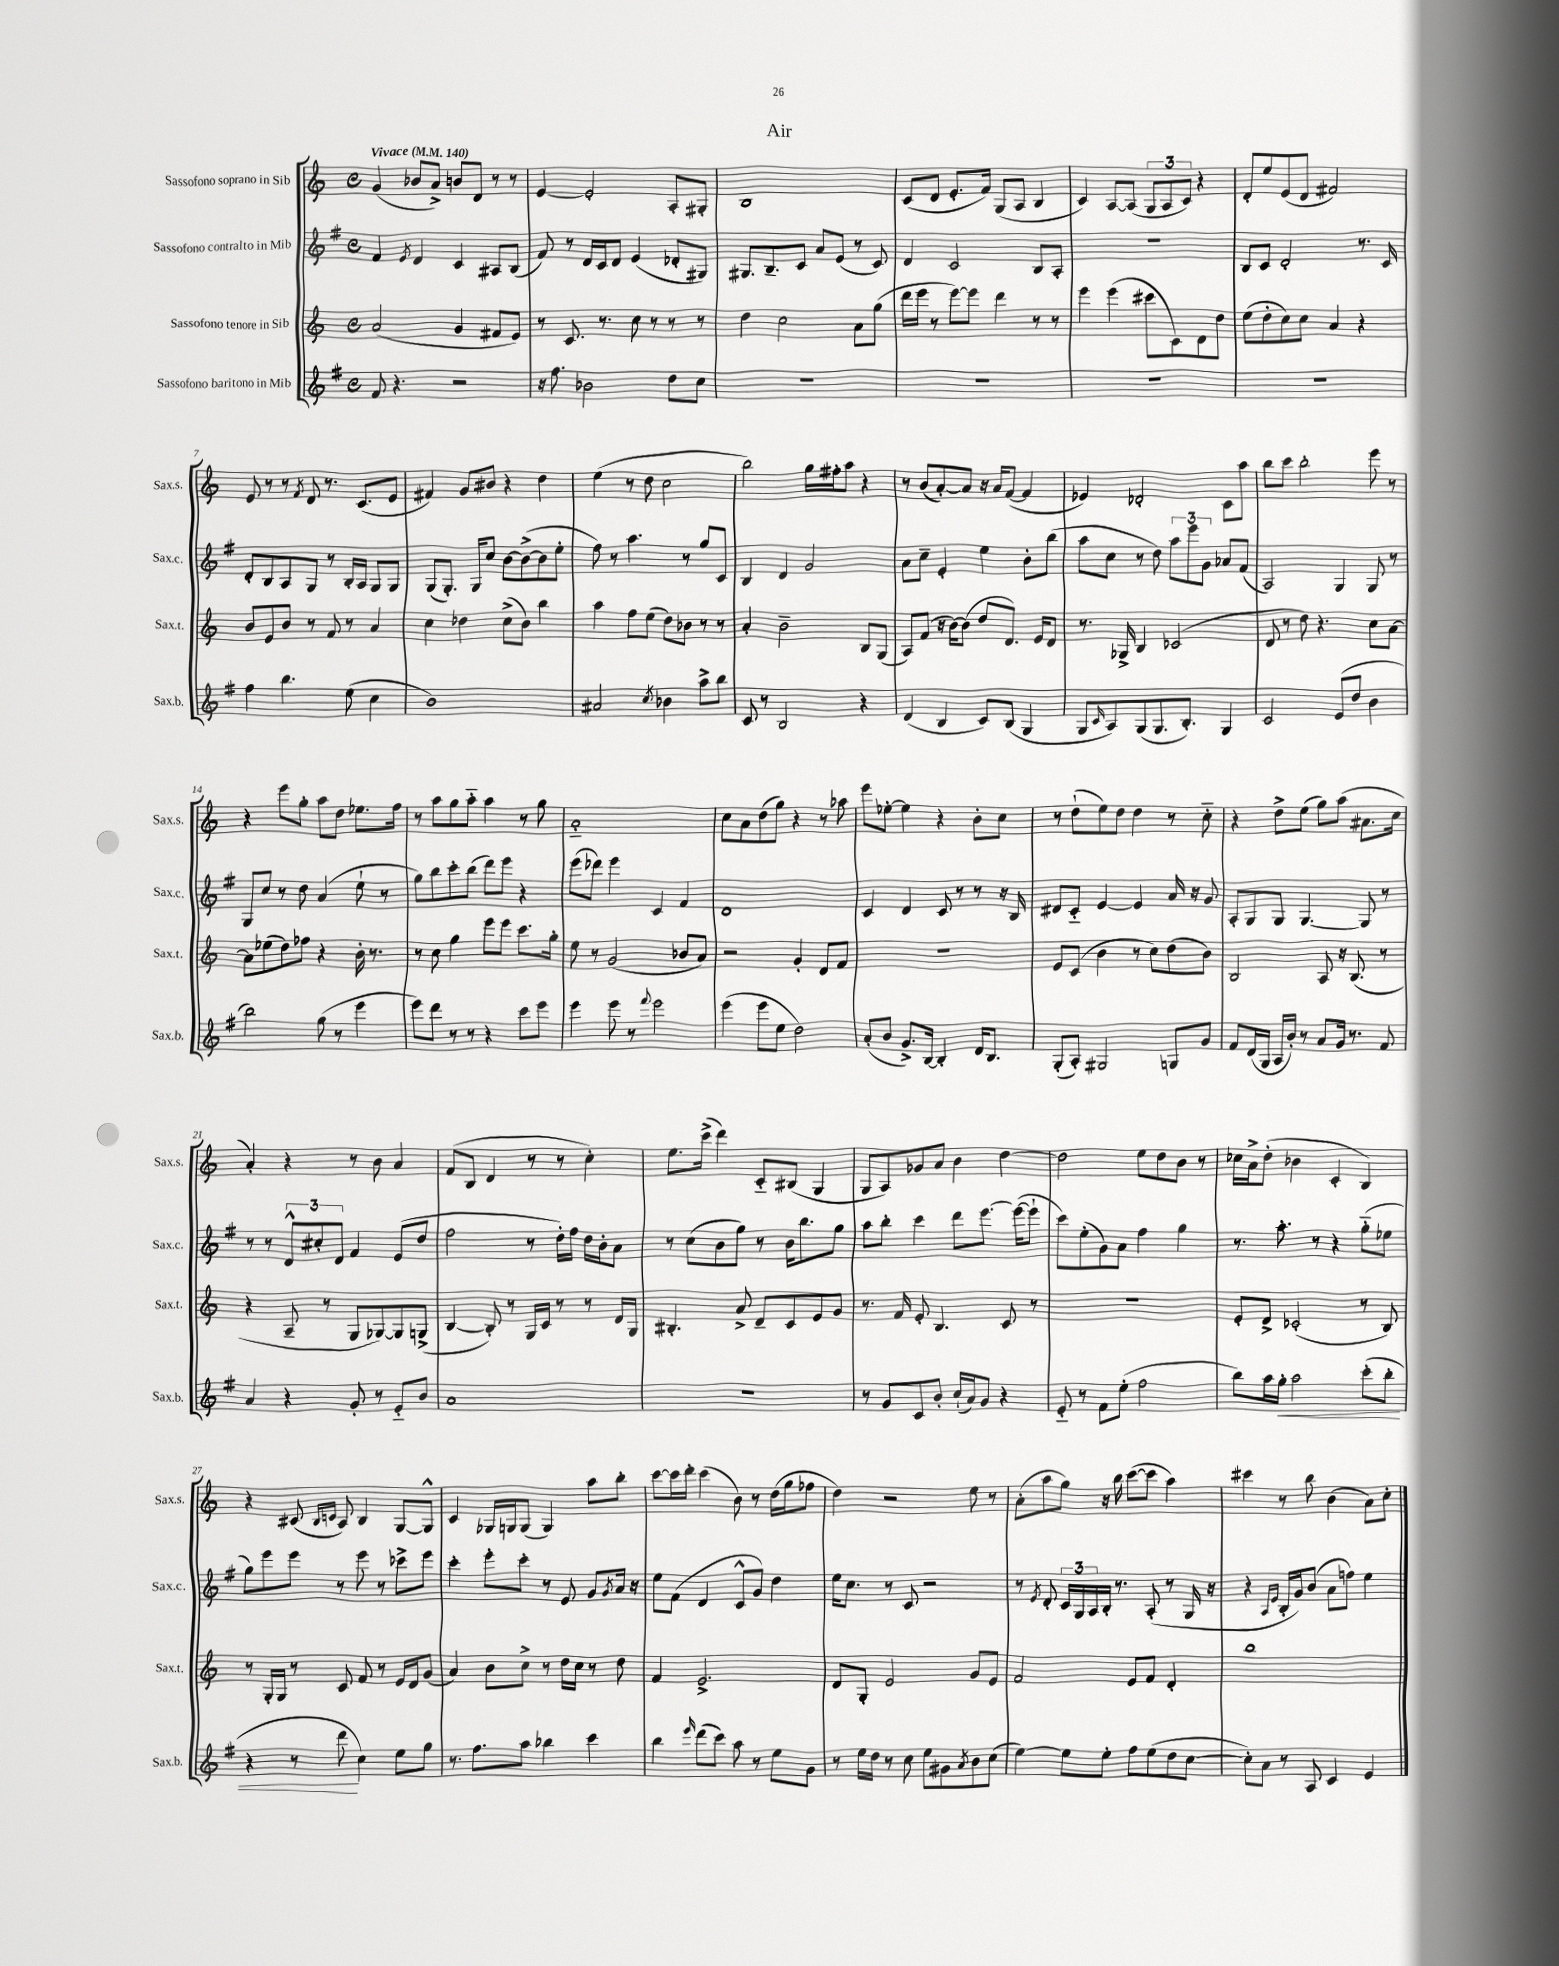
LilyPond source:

\header { title = "Air" }
<<
\new StaffGroup <<
\new Staff = "s0" \with { instrumentName = "Sassofono soprano in Sib" shortInstrumentName = "Sax.s." } {
    \clef treble \key c \major \defaultTimeSignature \time 4/4 \tempo "Vivace" 4 = 140
    g'4( bes'8 a'8->) b'8 d'8 r8 r8 |
    e'4~ e'2-. a8-. gis8-. |
    b1 |
    c'8( d'8 e'8.-. f'16) g8( a8 b4 |
    c'4) a8~ a8( \tuplet 3/2 { g8 a8 c'8) } r4 |
    d'8-. e''8 e'8( d'8 fis'2) |
    e'8 r8 r8 \acciaccatura { f'8 } d'8 r8. c'8.( e'8 |
    fis'4) g'8 bis'8 r4 d''4 |
    e''4( r8 d''8 c''2 |
    b''2) g''16 fis''16-. a''8 r4 |
    r8 b'8( a'8~-.) a'8 r16 a'16 f'8~( f'4 |
    ees'4) des'2-. c'8 a''8 |
    b''8 c'''8 b''2-. e'''8 r8 |
    r4 e'''8 g''8-. a''8 d''8 ees''8. f''16 |
    r8 a''8 g''8 a''8-_ a''4 r8 g''8 |
    a'1-_ |
    c''8 a'8 d''8( g''8) r4 r8 aes''8 |
    e'''8 ees''8~-. ees''4 r4 b'8-. c''8 |
    r8 d''8-!( e''8) d''8 d''4 r8 c''8-_ |
    r4 d''8-> e''8( g''8) a''8( ais'8. c''16 |
    a'4-.) r4 r8 b'8 a'4 |
    f'8( b8 d'4 r8 r8 c''4-.) |
    e''8. c'''16->( d'''4) c'8-_ bis8( g4 |
    g8 a8) ges'8 a'8 b'4 d''4~ |
    d''2 e''8 d''8 b'8 r8 |
    ces''16 a'16-> d''8-.( bes'4 c'4-. b4) |
    r4 cis'8( \grace { b16 c'16 } a8) b4 g8~ g8-^ |
    c'4 ges16 g16 g8( g4) a''8 b''8-. |
    c'''8~ c'''16 d'''16-. c'''4( b'8) r8 d''16( g''16 fes''8 |
    d''4) r2 e''8 r8 |
    a'8-.( a''8 g''8) r16 b''16 c'''8~( c'''8 a''4) |
    cis'''4 r8 b''8 b'4( a'8) c''8-. \bar "|." |
}
\new Staff = "s1" \with { instrumentName = "Sassofono contralto in Mib" shortInstrumentName = "Sax.c." } {
    \clef treble \key g \major \defaultTimeSignature \time 4/4
    fis'4 \acciaccatura { e'8 } d'4 c'4 ais8 b8( |
    fis'8) r8 d'16 c'16 d'8 e'4( des'8-. gis8) |
    gis8. b8.-- c'8 a'8 e'8( r8 c'8) |
    d'4 c'2 b8 a8-. |
    R1 |
    b8 c'8 d'2-. r8. c'16 |
    d'8-. b8 a8 g8 r8 b16-. a16 g8 g8 |
    g8( g8.-.) g16 c''8 b'8~ b'8~->( b'8 e''8-. |
    fis''8) r8 a''4. r8 g''8 c'8 |
    b4 d'4 g'2 |
    a'8 c''8-- e'4-. e''4 b'8-. b''8( |
    a''8 c''8 r8 d''8) \tuplet 3/2 { a''8 e'''8 g'8 } aes'8 fis'8( |
    a2) g4 g8 r8 |
    g8 c''8 r8 d''8 a'4( e''8-! r8 |
    g''8) b''8 c'''8-. b''8( d'''8) e'''8 r4 |
    e'''8( des'''8) e'''4 c'4 fis'4 |
    d'1 |
    c'4 d'4 c'8 r8 r8 r16 b16 |
    dis'8 c'8-_ e'4~ e'4 a'16 r16 g'8 |
    a8-. g8 g8 g4.~ g8 r8 |
    r8 r8 \tuplet 3/2 { d'8-^ cis''8-. d'8 } fis'4 e'8( d''8 |
    fis''2 r8 d''16-.) fis''16 d''16 b'16-. a'8 |
    r8 c''8( b'8 g''8) r8 b'16 b''8. g''8 |
    a''8 b''8-. c'''4 d'''8 e'''8.~ e'''16~( e'''8-! |
    c'''8) e''8-.( g'8) a'8 fis''4 g''4 |
    r8. a''8.-. r8 r4 g''8-_( ees''8 |
    g''8) e'''8 e'''8 r8 e'''8 r8 ces'''8-> e'''8 |
    c'''4-. e'''8-. c'''8-. r8 e'8 g'8 \acciaccatura { g'8 } a'16 r16 |
    e''8 fis'8( d'4 c'8-^ g'8) d''4 |
    e''16 c''8. r8 c'8 r2 |
    r8 \acciaccatura { e'8 } d'8-. \tuplet 3/2 { c'16 g16 a16 } b16-. r8. a8-.( r8 g16 r16 |
    r4 \grace { a16 e'16 } b16-. g'16) b'8( a'8 f''8) e''4 \bar "|." |
}
\new Staff = "s2" \with { instrumentName = "Sassofono tenore in Sib" shortInstrumentName = "Sax.t." } {
    \clef treble \key c \major \defaultTimeSignature \time 4/4
    a'2( g'4 fis'8 e'8) |
    r8 c'8. r8. c''8 r8 r8 r8 |
    d''4 c''2 a'8 g''8( |
    d'''16 e'''16 r8 e'''8~) e'''8 d'''4 r8 r8 |
    e'''4 e'''4( cis'''8 c'8) d'8 d''8 |
    e''8( d''8-. c''8) c''8 a'4 r4 |
    b'8 e'8 b'8 r8 f'8 r8 a'4 |
    c''4 des''4 c''8->( b'8) b''4 |
    a''4 f''8 e''8( d''8) bes'8 r8 r8 |
    a'4-. b'2-- b8 g8( |
    a8) f'8( r16 b'16~) b'8( d''8 d'8.) e'16 d'8 |
    r8. ges16-> b4 ces'2( |
    d'8 r8 d''8) r4. c''8 a'8~ |
    a'8 ees''8( d''8) fes''8 r4 b'16-. r8. |
    r8 c''8 g''4 e'''8 e'''8 c'''8. g''16-. |
    e''8 r8 g'2( bes'8 a'8) |
    r2 g'4-. d'8 f'8 |
    R1 |
    e'8 c'8( b'4 r8 c''8) d''8( b'8) |
    b2 a8 r16 b8.( r8 |
    r4 a8-- r8 g8 ges8~) ges8 g8->( |
    b4~ b8-.) r8 g16 c'16 r8 r8 d'16 g16 |
    bis4.-. a'8-> d'8-- c'8 e'8 g'8 |
    r8. f'16 e'8-. b4. c'8 r8 |
    R1 |
    e'8-. d'8-> ces'2-.( r8 b8) |
    r8 g16-. g16 r8 c'8 f'8 r8 e'16 d'16 g'8( |
    a'4) b'8 c''8-> r8 d''16 c''16 r8 d''8 |
    f'4 e'2.-> |
    d'8 g8-. e'2 g'8 e'8 |
    f'2 e'8 f'8 d'4-. |
    b''1 \bar "|." |
}
\new Staff = "s3" \with { instrumentName = "Sassofono baritono in Mib" shortInstrumentName = "Sax.b." } {
    \clef treble \key g \major \defaultTimeSignature \time 4/4
    fis'8 r4. r2 |
    r16 fis''8. bes'2 d''8 c''8 |
    R1 |
    R1 |
    R1 |
    R1 |
    fis''4 b''4. e''8( c''4 |
    b'1) |
    ais'2 \acciaccatura { c''8 } bes'4 a''8-> b''8 |
    c'8 r8 b2 r4 |
    d'4( b4 c'8) b8( g4 |
    g8 \grace { c'16 } a8) g8( g8. b8.-.) g4 |
    c'2 e'8( d''8 b'4 |
    b''2) g''8( r8 e'''4 |
    e'''8) d'''8 r8 r8 r4 c'''8 e'''8 |
    e'''4 e'''8 r8 \appoggiatura { fis'''8 } e'''2 |
    e'''4( e'''8 e''8 d''2) |
    a'8-.( b'8 g'8.->) b16~ b4-. d'16 b8. |
    g8-.( a8-.) gis2 g8 g'8 |
    fis'8 d'16( g16 a16 b'16-.) r8 a'8 g'16 r8. fis'8 |
    a'4 r4 g'8-. r8 e'8-_ b'8 |
    a'1 |
    r1 |
    r8 g'8 c'8 b'8-. c''16-!( a'16) g'8 r4 |
    e'8-_ r8 fis'8 e''8-.( fis''2 |
    b''8) a''16 g''16-.\< a''2 c'''8-.( b''8-. |
    r4 r8 d'''8\! c''4) e''8 g''8 |
    r8. fis''8. a''8 bes''4 c'''4 |
    b''4 \grace { e'''16 } d'''8( c'''8) a''8 r8 e''8 g'8 |
    r8 e''16 d''16 r8 c''8 e''8 gis'8 \acciaccatura { a'8 } b'8 c''8( |
    e''4~) e''8 e''8-. fis''8 e''8( d''8 c''8~ |
    c''8-.) a'8 r8 a8 c'4 e'4 \bar "|." |
}
>>
>>
